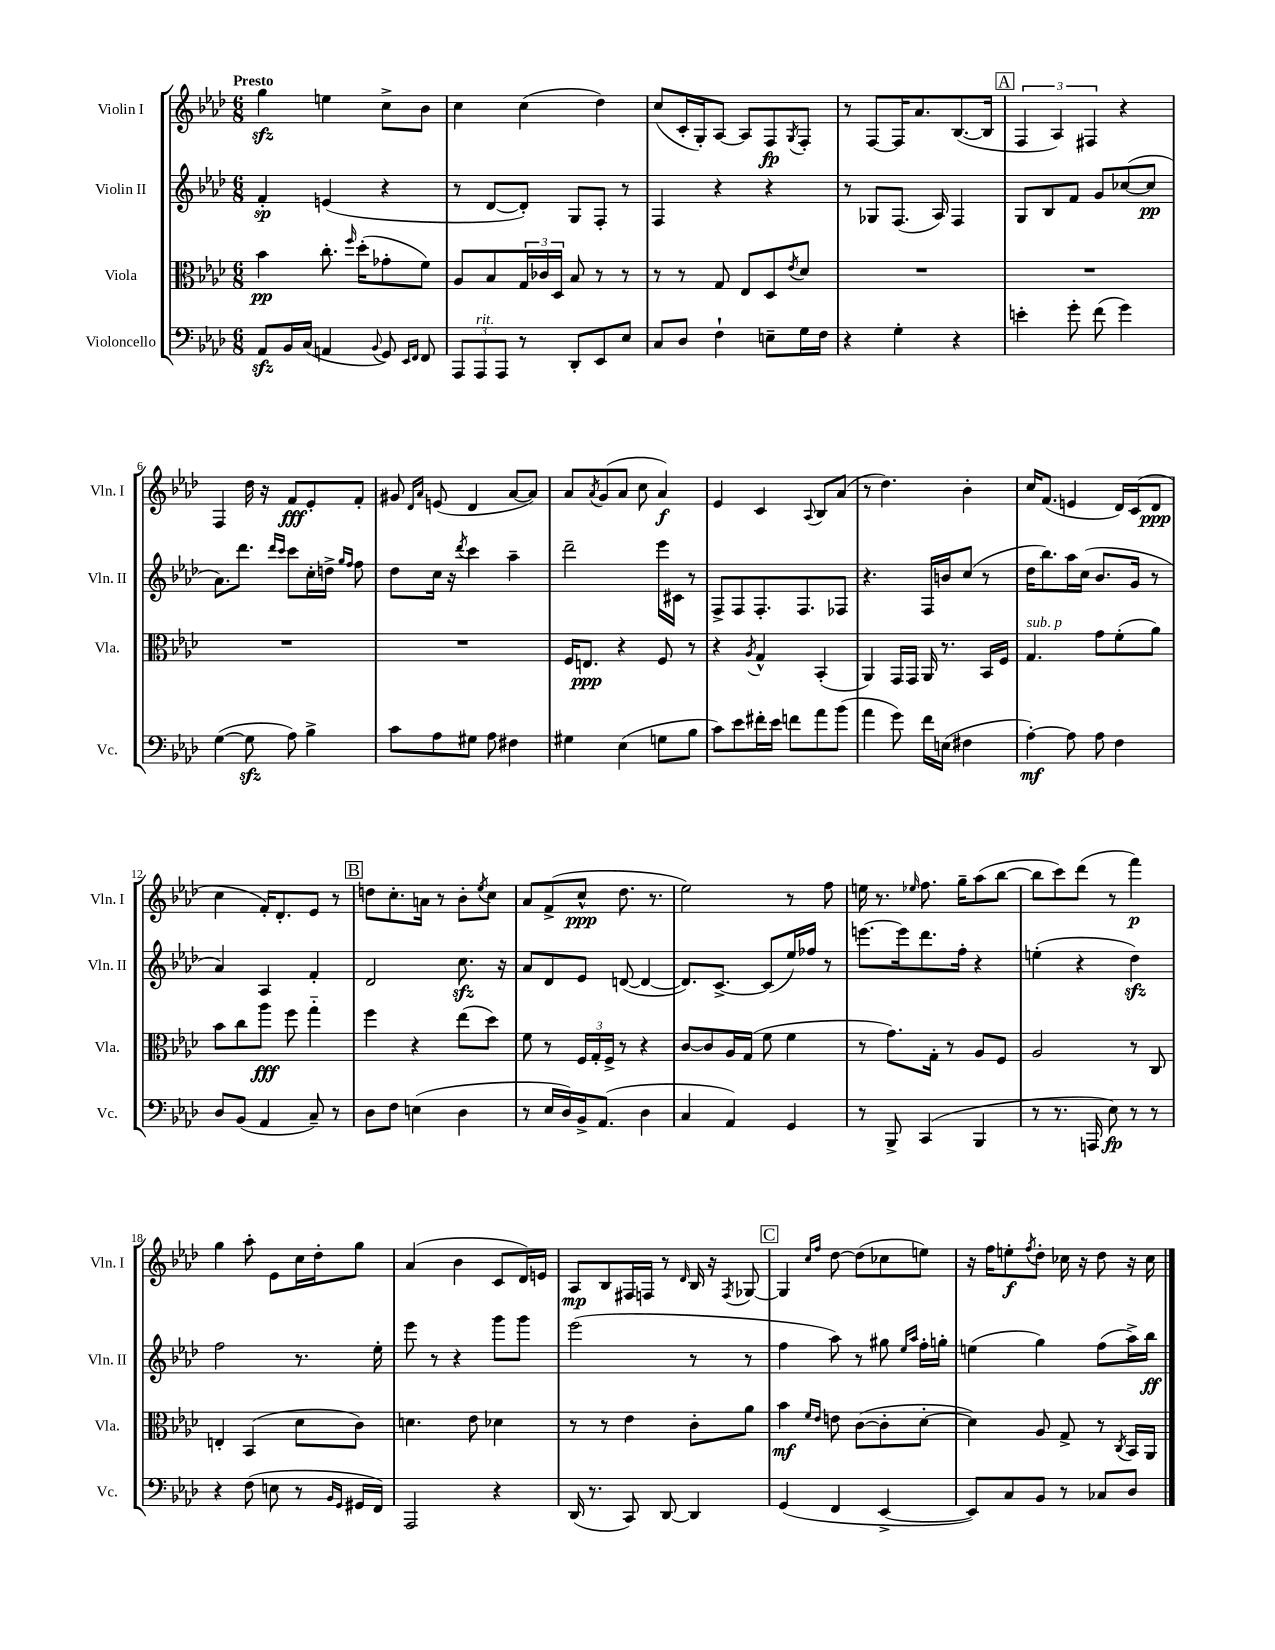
<<
\new StaffGroup <<
\new Staff = "s0" \with { instrumentName = "Violin I" shortInstrumentName = "Vln. I" } {
    \clef treble \key aes \major \numericTimeSignature \time 6/8 \tempo "Presto"
    g''4\sfz e''4 c''8-> bes'8 |
    c''4 c''4( des''4) |
    c''8( c'16-. g16-.) aes8~ aes8 f8\fp \acciaccatura { g8 } f8-. |
    r8 f8~ f16 aes'8. bes8.~( bes16 |
    \mark \markup { \box "A" } \tuplet 3/2 { f4 aes4) fis4 } r4 |
    f4 des''16 r16 f'8\fff ees'8-. f'8-. |
    gis'8 \grace { des'16 aes'16 } e'8( des'4 aes'8~ aes'8) |
    aes'8 \acciaccatura { aes'8 } g'8( aes'8 c''8 aes'4\f) |
    ees'4 c'4 \appoggiatura { aes8 } bes8 aes'8( |
    r8 des''4.) bes'4-. |
    c''16 f'8.( e'4 des'16) c'16( des'8\ppp |
    c''4 f'16-.) des'8.-. ees'8 r8 |
    \mark \markup { \box "B" } d''8 c''8.-. a'16 r8 bes'8-. \acciaccatura { ees''8 } c''8 |
    aes'8 f'8->( c''8-^\ppp des''8. r8. |
    ees''2) r8 f''8 |
    e''16 r8. \grace { ees''16 } f''8. g''16-- aes''8( bes''8~ |
    bes''8 c'''8) des'''8( r8 f'''4\p) |
    g''4 aes''8-. ees'8 c''16 des''16-. g''8 |
    aes'4( bes'4 c'8 des'16) e'16 |
    aes8\mp bes8 fis16 f16 r8 \grace { des'16 } bes16 r16 \acciaccatura { f8 } ges8~ |
    \mark \markup { \box "C" } ges4 \grace { c''16 f''16 } des''8~ des''8( ces''8 e''8) |
    r16 f''16 e''8-.\f \acciaccatura { f''8 } des''8-. ces''16 r16 des''8 r16 ces''16 \bar "|." |
}
\new Staff = "s1" \with { instrumentName = "Violin II" shortInstrumentName = "Vln. II" } {
    \clef treble \key aes \major \numericTimeSignature \time 6/8
    f'4-.\sp e'4( r4 |
    r8 des'8~ des'8-.) g8 f8-. r8 |
    f4 r4 r4 |
    r8 ges8 f8.( aes16) f4 |
    \mark \markup { \box "A" } g8 bes8 f'8 g'8 ces''8~( ces''8\pp |
    aes'8.) des'''8. \grace { des'''16 c'''16 } c'''8 c''16-. d''16-> \grace { g''16 f''16 } f''8 |
    des''8 c''16 r16 \acciaccatura { des'''8 } c'''4 aes''4-- |
    des'''2-- ees'''16 cis'16 r8 |
    f8-> f8 f8.-. f8. fes8 |
    r4. f16 b'16 c''8( r8 |
    des''16 bes''8.) aes''16 c''16( bes'8. g'16 r8 |
    aes'4) aes4 f'4-. |
    \mark \markup { \box "B" } des'2 c''8.\sfz r16 |
    aes'8 des'8 ees'8 d'8~( d'4~ |
    d'8.) c'8.~-> c'8( ees''16) fes''16 r8 |
    e'''8.~ e'''16 des'''8. f''16-. r4 |
    e''4-.( r4 des''4\sfz) |
    f''2 r8. ees''16-. |
    ees'''8 r8 r4 g'''8 g'''8 |
    ees'''2( r8 r8 |
    \mark \markup { \box "C" } f''4 aes''8) r8 gis''8 \grace { ees''16 aes''16 } f''16-. g''16-. |
    e''4( g''4) f''8( aes''16->) bes''16\ff \bar "|." |
}
\new Staff = "s2" \with { instrumentName = "Viola" shortInstrumentName = "Vla." } {
    \clef alto \key aes \major \numericTimeSignature \time 6/8
    bes'4\pp c''8.-. \grace { f''16 } des''16-.( ges'8-. f'8) |
    aes8 bes8 \tuplet 3/2 { g16 ces'16 des16 } bes8 r8 r8 |
    r8 r8 g8 ees8 des8 \acciaccatura { ees'8 } des'8 |
    R2. |
    \mark \markup { \box "A" } R2. |
    R2. |
    R2. |
    f16 e8.\ppp r4 f8 r8 |
    r4 \acciaccatura { aes8 } g4-^ bes,4-.( |
    aes,4) g,16 g,16 aes,16 r8. bes,16 f16 |
    g4.^\markup { \italic "sub. p" } g'8 f'8-.( aes'8) |
    bes'8 c''8 aes''8\fff f''8 g''4-_ |
    \mark \markup { \box "B" } f''4 r4 ees''8( des''8) |
    f'8 r8 \tuplet 3/2 { f16 g16-. f16-> } r8 r4 |
    c'8~ c'8 aes16 g16( f'8 f'4 |
    r8 g'8.) g16-. r8 aes8 f8 |
    aes2 r8 c8 |
    e4-. bes,4( des'8 c'8) |
    d'4. ees'8 des'4 |
    r8 r8 ees'4 c'8-. aes'8 |
    \mark \markup { \box "C" } bes'4\mf \grace { f'16 ees'16 } e'8 c'8~( c'8-. des'8~-. |
    des'4) aes8 g8-> r8 \acciaccatura { c8 } bes,16 aes,16 \bar "|." |
}
\new Staff = "s3" \with { instrumentName = "Violoncello" shortInstrumentName = "Vc." } {
    \clef bass \key aes \major \numericTimeSignature \time 6/8
    aes,8\sfz bes,16 c16( a,4 \appoggiatura { bes,8 } g,8) \grace { ees,16 f,16 } f,8 |
    \tuplet 3/2 { aes,,8 aes,,8^\markup { \italic "rit." } aes,,8 } r8 des,8-. ees,8 ees8 |
    c8 des8 f4-! e8-- g16 f16 |
    r4 g4-. r4 |
    \mark \markup { \box "A" } e'4-. g'8-. f'8( g'4) |
    g4~( g8\sfz aes8) bes4-> |
    c'8 aes8 gis8 aes8 fis4 |
    gis4 ees4( g8 bes8 |
    c'8) ees'8 fis'16-. ees'16 f'8 aes'8 bes'8( |
    aes'4 g'8) f'16 e16( fis4 |
    aes4~-.\mf) aes8 aes8 f4 |
    des8 bes,8( aes,4 c8--) r8 |
    \mark \markup { \box "B" } des8 f8 e4( des4 |
    r8 ees16 des16) bes,16-> aes,8.( des4 |
    c4 aes,4) g,4 |
    r8 bes,,8-> c,4( bes,,4 |
    r8 r8. a,,16 ees8\fp) r8 r8 |
    r4 f8( e8 r8 \grace { bes,16 g,16 } gis,16 f,16) |
    aes,,2 r4 |
    des,16( r8. c,8) des,8~ des,4 |
    \mark \markup { \box "C" } g,4( f,4 ees,4~-> |
    ees,8) c8 bes,8 r8 ces8 des8 \bar "|." |
}
>>
>>
